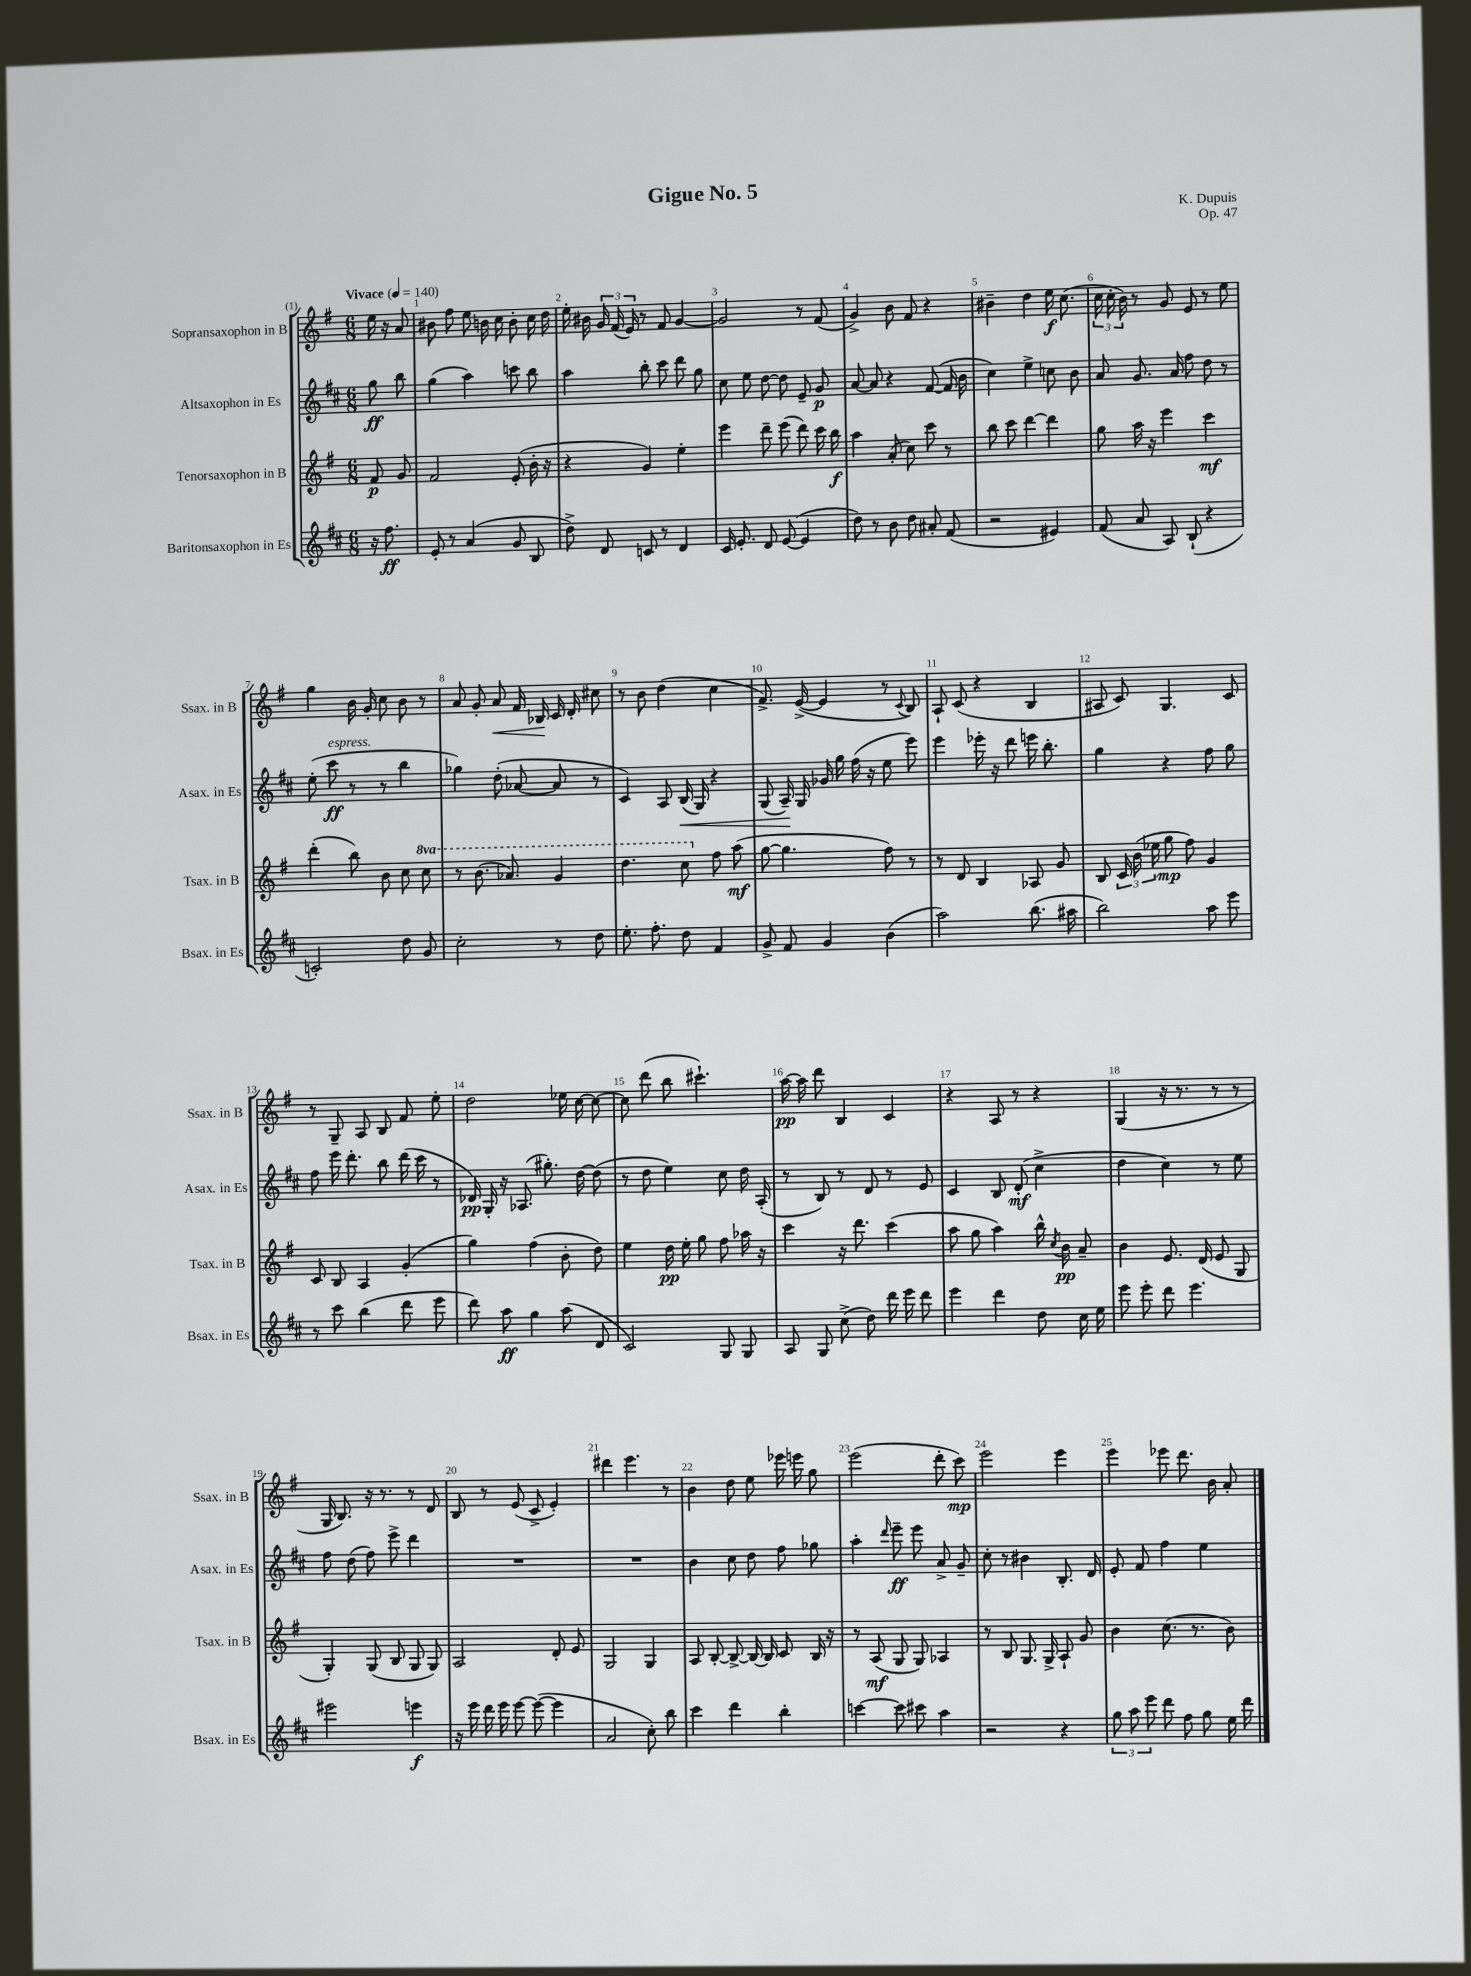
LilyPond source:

\header { title = "Gigue No. 5" composer = "K. Dupuis" opus = "Op. 47" }
<<
\new StaffGroup <<
\new Staff = "s0" \with { instrumentName = "Sopransaxophon in B" shortInstrumentName = "Ssax. in B" } {
    \clef treble \key g \major \numericTimeSignature \time 6/8 \partial 4 \tempo "Vivace" 4 = 140
    \autoBeamOff e''16 r16 a'8 |
    bis'8 fis''8 e''8 b'16 c''16 b'8-. c''16 d''16 |
    e''16-. bis'16 \tuplet 3/2 { g'16 fis'16( e'16) } r8 fis'8 g'4~ |
    g'2 r8 fis'8( |
    g'4->) b'8 fis'8 r4 |
    bis'4-- d''4 e''16\f c''8.( |
    \tuplet 3/2 { c''16 c''16-. b'16) } r8 g'8 e'8 r8 e''8 |
    g''4 b'16 g'16-. c''8 b'8 r8 |
    a'8 g'8-. a'8\< fis'16 bes16\! c'16 d'16-. cis''8 |
    r8 b'8 d''4( c''4 |
    fis'8.->) e'16~->( e'4 r8 \appoggiatura { c'8 } b8) |
    a8-! c'8( r4 b4 |
    ais8 c'8) g4. c'8 |
    r8 g8-- a8 b8 fis'8 e''8-. |
    d''2 ees''16 c''16~ c''8~ |
    c''8 d'''8( b''8 cis'''4.-!) |
    a''16~\pp a''16 d'''8 b4 c'4 |
    r4 a8 r8 r4 |
    g4( r16 r8. r8 r8 |
    g16 b8.) r16 r8. r8 d'8 |
    b8 r8 e'8( c'8-> e'4-.) |
    dis'''4 e'''4. r8 |
    b'4 d''8 e''8 ees'''16 e'''16 g''8 |
    e'''2( d'''8-. c'''8\mp) |
    e'''2 e'''4 |
    e'''4 ees'''8 d'''8. b'16 a'8-. \bar "|." |
}
\new Staff = "s1" \with { instrumentName = "Altsaxophon in Es" shortInstrumentName = "Asax. in Es" } {
    \clef treble \key d \major \numericTimeSignature \time 6/8 \partial 4
    \autoBeamOff g''8\ff b''8 |
    g''4( a''4) c'''8 b''8 |
    a''4 b''8-. cis'''8 d'''8 g''8 |
    cis''8 e''8 d''8~ d''8 e'8-- g'8\p |
    a'8~ a'8 r4 fis'8~( fis'16 b'16 |
    cis''4) e''4-> c''8 b'8 |
    a'8 g'8. a'16 fis''8 d''8 r8 |
    e''8-.( cis'''8\ff^\markup { \italic "espress." } r8 r8 b''4 |
    ges''4) d''8-.( aes'8~ aes'8 r8 |
    cis'4) a8 b16\<( g16) r4 |
    g8( a16--\!) g16 ges'16 g''16 fis''16( r16 e''8 e'''8) |
    e'''4 ees'''16-. r16 d'''8 e'''16 b''8.-. |
    g''4 r4 fis''8 g''8 |
    fis''8 e'''16 d'''8.-. b''8 d'''16( cis'''16 r8 |
    des'16\pp) g16-. r16 aes8.( gis''8.-.) d''16~ d''8( |
    r8 d''8 e''4) cis''8 d''16 a16-.( |
    r8 b8) r8 d'8 r8 e'8 |
    cis'4 b8 d'8-.\mf( cis''4-> |
    d''4 cis''4) r8 e''8 |
    fis''8 d''8( fis''8) e'''8-> d'''4 |
    R2. |
    R2. |
    b'4 cis''8 d''8 fis''8 ges''8 |
    a''4-. \grace { d'''16 } e'''8--\ff e'''8 a'8-> g'8-- |
    cis''8-. r8 bis'4 b8.-. d'16 |
    e'8-. fis'8 fis''4 e''4 \bar "|." |
}
\new Staff = "s2" \with { instrumentName = "Tenorsaxophon in B" shortInstrumentName = "Tsax. in B" } {
    \clef treble \key g \major \numericTimeSignature \time 6/8 \set Staff.ottavationMarkups = #ottavation-simple-ordinals \partial 4
    \autoBeamOff fis'8\p g'8 |
    fis'2 e'8-.( b'16-. r16 |
    r4 g'4) e''4-. |
    e'''4 d'''8-- e'''8( d'''8) c'''16 b''16\f |
    a''4 a'8-.( c''8) c'''8 r8 |
    b''8 c'''8 d'''4~ d'''4 |
    g''8 a''16 r16 e'''4 c'''4\mf |
    d'''4-.( b''8) b'8 c''8 \ottava #1 c'''8 |
    r8 b''8.( aes''8.) g''4 |
    d'''4. c'''8 \ottava #0 fis''8 a''8\mf( |
    g''8~ g''4. fis''8) r8 |
    r8 d'8 b4 aes8 g'8 |
    b8 \tuplet 3/2 { c'16 b'16( ees''16 } g''8\mp fis''8) g'4 |
    c'8 b8 a4 g'4-.( |
    g''4) fis''4( b'8-. d''8) |
    e''4 d''16\pp e''16-. g''8 fis''8 aes''16 r16 |
    c'''4 r16 d'''8. c'''4( |
    a''8 g''8 a''4) b''16-^ \acciaccatura { c''8 } b'16\pp a'8-- |
    b'4 e'8. d'16( e'8 g8 |
    g4-.) g8( b8 g8 g8) |
    a2 d'8-. e'8 |
    g2 g4 |
    a8 b8~-. b8~-> b16~ b16 c'8 b16 r16 |
    r8 a8\mf( g8 g8) aes4 |
    r8 b8 g8. g16-> a8-! g'8 |
    b'4 c''8.( r8. b'8) \bar "|." |
}
\new Staff = "s3" \with { instrumentName = "Baritonsaxophon in Es" shortInstrumentName = "Bsax. in Es" } {
    \clef treble \key d \major \numericTimeSignature \time 6/8 \partial 4
    \autoBeamOff r16 fis''8.\ff |
    e'8-. r8 a'4( g'8 b8 |
    d''8->) d'8 c'8 r8 d'4 |
    cis'16 e'8.-. d'8 e'8~( e'4 |
    d''8) r8 b'8 d''8 ais'8-. fis'8( |
    r2 eis'4) |
    fis'8( a'8 a8) b8-!( r4 |
    c'2-.) d''8 g'8 |
    cis''2-. r8 d''8 |
    e''8.-. fis''8.-. d''8 fis'4 |
    g'8-> fis'8 g'4 b'4( |
    a''2) b''8.( ais''16 |
    b''2) a''8 e'''8 |
    r8 cis'''8 b''4( d'''8 e'''8 |
    d'''8) a''8\ff g''4 a''8( d'8 |
    cis'2) g8 g8 |
    a8 g8 cis''8->( d''8) d'''16 e'''16 d'''8 |
    e'''4 d'''4 d''8 cis''16 e''16 |
    e'''8 e'''8-. d'''8 e'''4. |
    eis'''2 e'''4\f |
    r16 e'''16 d'''16 e'''16 e'''8~ e'''8~( e'''4 |
    a'2 cis''8-.) b''8 |
    cis'''4 d'''4 b''4-. |
    c'''4~ c'''8 cis'''8 a''4 |
    r2 r4 |
    \tuplet 3/2 { g''8 a''8 e'''8 } d'''8 fis''8 g''8 e''16 d'''16 \bar "|." |
}
>>
>>
\layout { \context { \Score \override BarNumber.break-visibility = ##(#f #t #t) barNumberVisibility = #all-bar-numbers-visible } }
